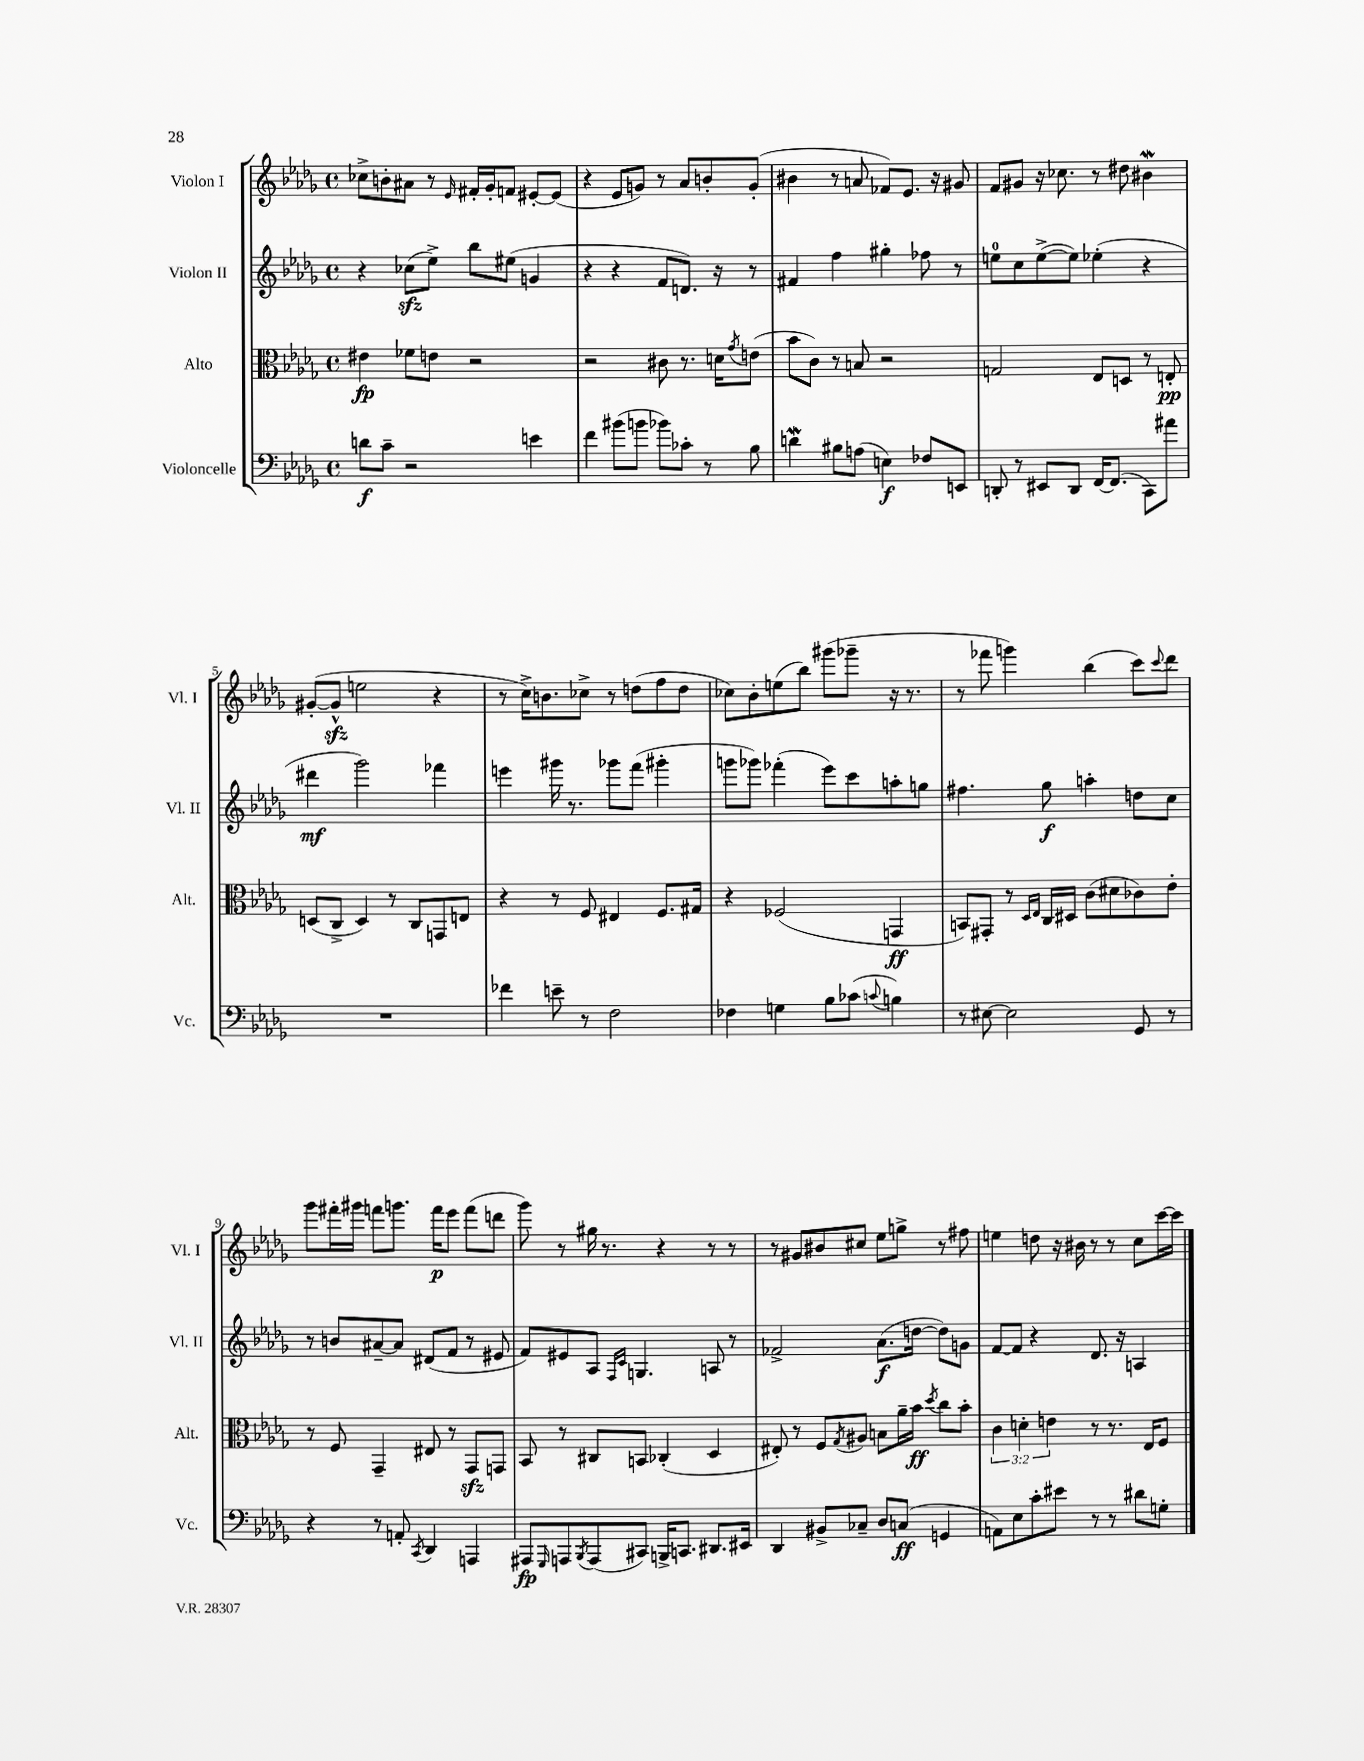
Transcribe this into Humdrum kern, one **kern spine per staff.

**kern	**kern	**kern	**kern
*staff4	*staff3	*staff2	*staff1
*clefF4	*clefC3	*clefG2	*clefG2
*k[b-e-a-d-g-]	*k[b-e-a-d-g-]	*k[b-e-a-d-g-]	*k[b-e-a-d-g-]
*M4/4	*M4/4	*M4/4	*M4/4
*met(c)	*met(c)	*met(c)	*met(c)
8d	4e#	4r	8cc-^
8c~	.	.	8b'
2r	8f-	(8cc-	8a#
.	8e	8ee-^)	8r
.	.	.	16qqe-
.	2r	8bb-	16f#'
.	.	.	16g-'
.	.	(8ee#	8f
4e	.	4g	[8e#'
.	.	.	(8e#]
=	=	=	=
4f	2r	4r	4r
(8b#	.	4r	8e-
8b	.	.	8g)
8b-)	8c#	8f	8r
8c-'	8.r	8.d)	8a-
8r	.	.	8b'
.	16d	16r	.
.	8qg-	.	.
8B-	(8e	8r	(8g'
=	=	=	=
4d	8b-	4f#	4b#
.	8c)	.	.
8B#	8r	4ff	8r
(8A	8B	.	8a
4E)	2r	4gg#'	8f-)
.	.	.	8.e-
8F-	.	8ff-	.
.	.	.	16r
8EE	.	8r	8g#
=	=	=	=
8DD'	2G	8ee	8f
8r	.	8cc	8g#
8EE#	.	([8ee^	16r
.	.	.	8.cc-
8DD	.	8ee])	.
[16FF	8E-	(4ee-'	8r
(8.FF]	.	.	.
.	8D	.	8dd#
8CC)	8r	4r	4b#
8a#	8E'	.	.
=	=	=	=
1r	(8D	4ddd#	([8g#'
.	8C^	.	8g#^^]
.	4D)	2ggg-)	2ee
.	8r	.	.
.	8C	.	.
.	8GG	4fff-	4r
.	8E	.	.
=	=	=	=
4f-	4r	4eee	8r
.	.	.	16cc^)
.	.	.	8.b
8e~	8r	16ggg#	.
.	.	8.r	.
8r	8F	.	8cc-^
2F	4E#	8ggg-	8r
.	.	(8fff	(8dd
.	8.F	4ggg#'	8ff
.	.	.	8dd
.	16G#	.	.
=	=	=	=
4F-	4r	8ggg	8cc-)
.	.	8ggg-)	8b-'
4G	(2F-	(4fff-'	(8ee
.	.	.	8bb-)
8B-	.	8eee-)	(8ggg#
(8c-	.	8ccc	8ggg-~
8qqc	.	.	.
4B)	4GG	8aa'	16r
.	.	.	8.r
.	.	8gg	.
=	=	=	=
8r	8BB)	4.ff#	8r
[8E#	8GG#'	.	8fff-
2E#]	8r	.	4ggg)
.	16qqD-	.	.
.	16qqE-	.	.
.	16C	8gg-	.
.	16D#	.	.
.	(8c	4aa'	(4bb-
.	8d#	.	.
8GG-	8c-)	8dd	8ccc)
.	.	.	8qqccc
8r	8e-'	8cc	8ddd-
=	=	=	=
4r	8r	8r	8ggg-
.	8F	8b	16fff#'
.	.	.	16ggg#
8r	4GG-~	[8a#~	8fff
8AA'	.	8a#]	8.ggg
8qCC	.	.	.
4DD-	8E#	(8d#	.
.	.	.	16fff
.	8r	8f	8eee-
4AAA	8GG-	8r	(8fff
.	8GG	8e#	8ddd
=	=	=	=
8AAA#	8BB-	8f)	8ggg-)
16qqGGG-	.	.	.
8AAA	8r	8e#	8r
8qBBB-	.	.	.
(8AAA	8C#	8A-	16gg#
.	.	.	8.r
.	.	16qqF	.
.	.	16qqc	.
8CC#)	8BB	4.G	.
16BBB^	(4C-'	.	4r
8.CC	.	.	.
8.DD#	4D-	8A	8r
.	.	8r	8r
16EE#	.	.	.
=	=	=	=
4DD-	8E#')	2f-^	8r
.	8r	.	8g#
8BB#^	8F	.	8b#
.	8qG-	.	.
8C-~	8A#	.	8cc#
8D-	8B	(8.a-	8ee-
(8C	16a-~	.	8gg^
.	16b-	[16dd	.
.	8qdd-	.	.
4GG	8cc	8dd])	8r
.	8b-'	8g	8ff#
=	=	=	=
8AA)	6c	[8f	4ee
8E-	.	8f]	.
.	6d'	.	.
8c'	.	4r	8dd
.	6e	.	.
8e#	.	.	16r
.	.	.	16b#
8r	8r	8.d-	8r
8r	8.r	.	8r
.	.	16r	.
8d#	.	4A	8cc
.	16E-	.	.
8G'	8F	.	[16ccc
.	.	.	16ccc]
==	==	==	==
*-	*-	*-	*-
